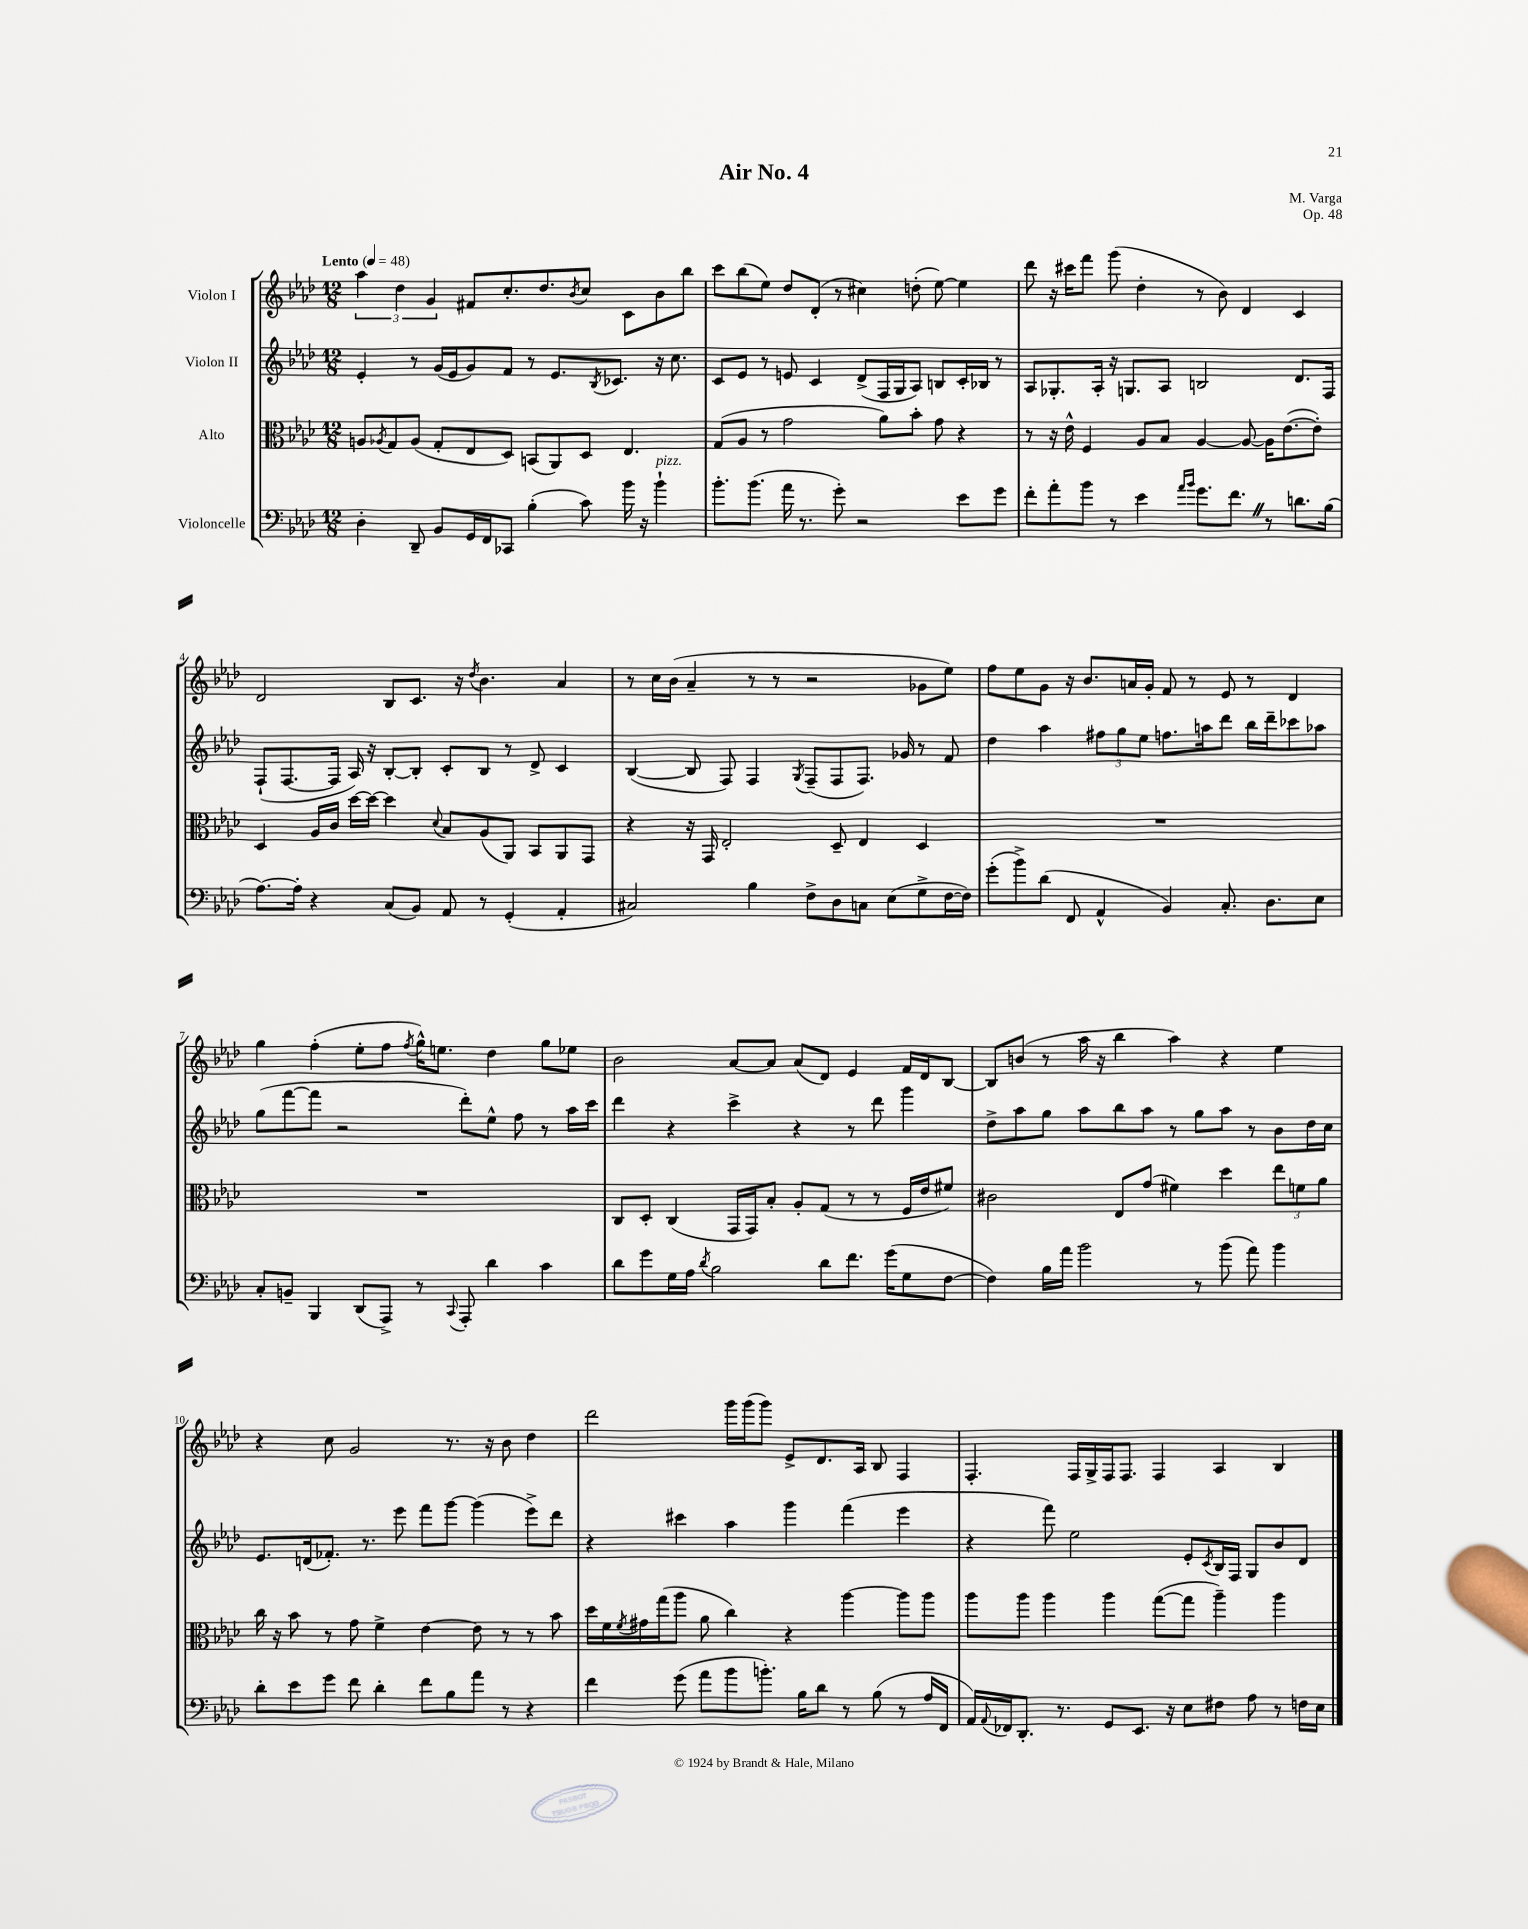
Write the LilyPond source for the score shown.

\header { title = "Air No. 4" composer = "M. Varga" opus = "Op. 48" }
<<
\new StaffGroup <<
\new Staff = "s0" \with { instrumentName = "Violon I" } {
    \clef treble \key aes \major \numericTimeSignature \time 12/8 \tempo "Lento" 4 = 48
    \tuplet 3/2 { aes''4 des''4 g'4 } fis'8 c''8.-. des''8. \acciaccatura { bes'8 } c''8 c'8 bes'8 bes''8 |
    c'''8 bes''8( ees''8) des''8 des'8-.( r8 cis''4) d''8-.( ees''8~) ees''4 |
    des'''8 r16 cis'''16 f'''8 g'''8( des''4-. r8 bes'8) des'4 c'4 |
    des'2 bes8 c'8. r16 \acciaccatura { des''8 } bes'4. aes'4 |
    r8 c''16 bes'16( aes'4-- r8 r8 r2 ges'8 ees''8) |
    f''8 ees''8 g'8 r16 bes'8. a'16 g'16-. f'8 r8 ees'8 r8 des'4 |
    g''4 f''4-.( ees''8-. f''8 \acciaccatura { f''8 } g''16-^) e''8. des''4 g''8 ees''8 |
    bes'2 aes'8~ aes'8 aes'8( des'8) ees'4 f'16 des'16 bes8~ |
    bes8 b'8( r8 aes''16 r16 bes''4 aes''4) r4 ees''4 |
    r4 c''8 g'2 r8. r16 bes'8 des''4 |
    des'''2 g'''16 g'''16( g'''8) ees'8-> des'8. aes16 bes8 f4 |
    f4.-. f16 g16-> f16 f8. f4 aes4 bes4 \bar "|." |
}
\new Staff = "s1" \with { instrumentName = "Violon II" } {
    \clef treble \key aes \major \numericTimeSignature \time 12/8
    ees'4-. r8 g'16( ees'16 g'8) f'8 r8 ees'8. \acciaccatura { bes8 } ces'8. r16 c''8. |
    c'8 ees'8 r8 e'8 c'4 des'8->( f16 g16 aes8) b8 c'16-. bes16 r8 |
    aes8 ges8.-. aes16-. r16 g8. aes8 b2 des'8. f16 |
    f8-!( f8.~ f16 aes16) r16 bes8~-. bes8-. c'8-. bes8 r8 des'8-> c'4 |
    bes4~( bes8 f8) f4 \acciaccatura { g8 } f8--( f8 f8.) ges'16 r8 f'8 |
    des''4 aes''4 \tuplet 3/2 { fis''8 g''8 ees''8 } f''8. a''16 des'''8 bes''16 des'''16-- ces'''8 aes''8 |
    g''8( f'''8~ f'''8 r2 des'''8-.) ees''8-^ f''8 r8 aes''16 c'''16 |
    des'''4 r4 c'''4-> r4 r8 des'''8 g'''4 |
    des''8-> aes''8 g''8 aes''8 bes''8 aes''8 r8 g''8 aes''8 r8 bes'8 des''16 c''16 |
    ees'8. d'16( fes'8.-.) r8. ees'''8 f'''8 g'''8~ g'''4( ees'''8->) des'''8 |
    r4 cis'''4 aes''4 g'''4 f'''4( ees'''4 |
    r4 f'''8) ees''2 ees'8-. \acciaccatura { c'8 } bes16 f16 g8 bes'8 des'8 \bar "|." |
}
\new Staff = "s2" \with { instrumentName = "Alto" } {
    \clef alto \key aes \major \numericTimeSignature \time 12/8
    a8 \acciaccatura { aes8 } g8 aes8( g8-. ees8 des8) b,8( aes,8) des8 ees4. |
    g8( aes8 r8 g'2 aes'8) bes'8-. g'8 r4 |
    r8 r16 ees'16-^ f4 aes8 bes8 aes4~ aes8~ aes16 ees'8.~( ees'8-.) |
    des4 aes16 c'16 des''16~ des''16~ des''4 \appoggiatura { des'8 } bes8 aes8( aes,8) bes,8 aes,8 g,8 |
    r4 r16 g,16 ees2-. des8-- ees4 des4 |
    R1. |
    R1. |
    c8 des8-. c4( g,16 g,16) bes8-. aes8-. g8( r8 r8 f16 ees'16 fis'8) |
    cis'2 ees8 g'8( fis'4) des''4 \tuplet 3/2 { ees''8 f'8 aes'8 } |
    c''16 r16 bes'8 r8 g'8 f'4-> ees'4~ ees'8 r8 r8 bes'8 |
    des''16 f'16 \acciaccatura { f'8 } gis'16 g''16( aes''8 aes'8 c''4) r4 aes''4~ aes''8 aes''8 |
    aes''8 aes''8 aes''4 aes''4 g''8~( g''8 aes''4--) aes''4 \bar "|." |
}
\new Staff = "s3" \with { instrumentName = "Violoncelle" } {
    \clef bass \key aes \major \numericTimeSignature \time 12/8
    des4-. des,8-- bes,8 g,16 f,16 ces,8 bes4-.( c'8) bes'16 r16 bes'4-!^\markup { \italic "pizz." } |
    bes'8.-. bes'8.( aes'16 r8. g'8-.) r2 ees'8 g'8 |
    f'8-. aes'8-. bes'8 r8 ees'4 \grace { aes'16 bes'16 } g'8. f'8. \once \override BreathingSign.text = \markup { \musicglyph "scripts.caesura.straight" } \breathe r8 d'8. bes16( |
    aes8.~) aes16-. r4 c8( bes,8) aes,8 r8 g,4-.( aes,4-. |
    cis2) bes4 f8-> des8 c8 ees8( g8-> f16~ f16) |
    g'8-.( bes'8->) des'8( f,8 aes,4-^ bes,4) c8.-. des8. ees8 |
    c8-. b,8-- bes,,4 des,8( aes,,8->) r8 \appoggiatura { c,8 } aes,,8-. des'4 c'4 |
    des'8 g'8 g16 aes16 \acciaccatura { des'8 } bes2 des'8 f'8. g'16( g8 f8~ |
    f4) bes16 aes'16 bes'2 r8 bes'8( aes'8) bes'4 |
    des'8-. ees'8 g'8 f'8 des'4-. f'8 bes8 aes'8 r8 r4 |
    f'4 g'8( aes'8 bes'8 b'8.-.) bes16 des'8 r8 bes8( r8 aes16 f,16 |
    aes,16) \appoggiatura { aes,8 } fes,16 des,8.-. r8. g,8 ees,8. r16 ees8 fis8 aes8 r8 f16 ees16 \bar "|." |
}
>>
>>
